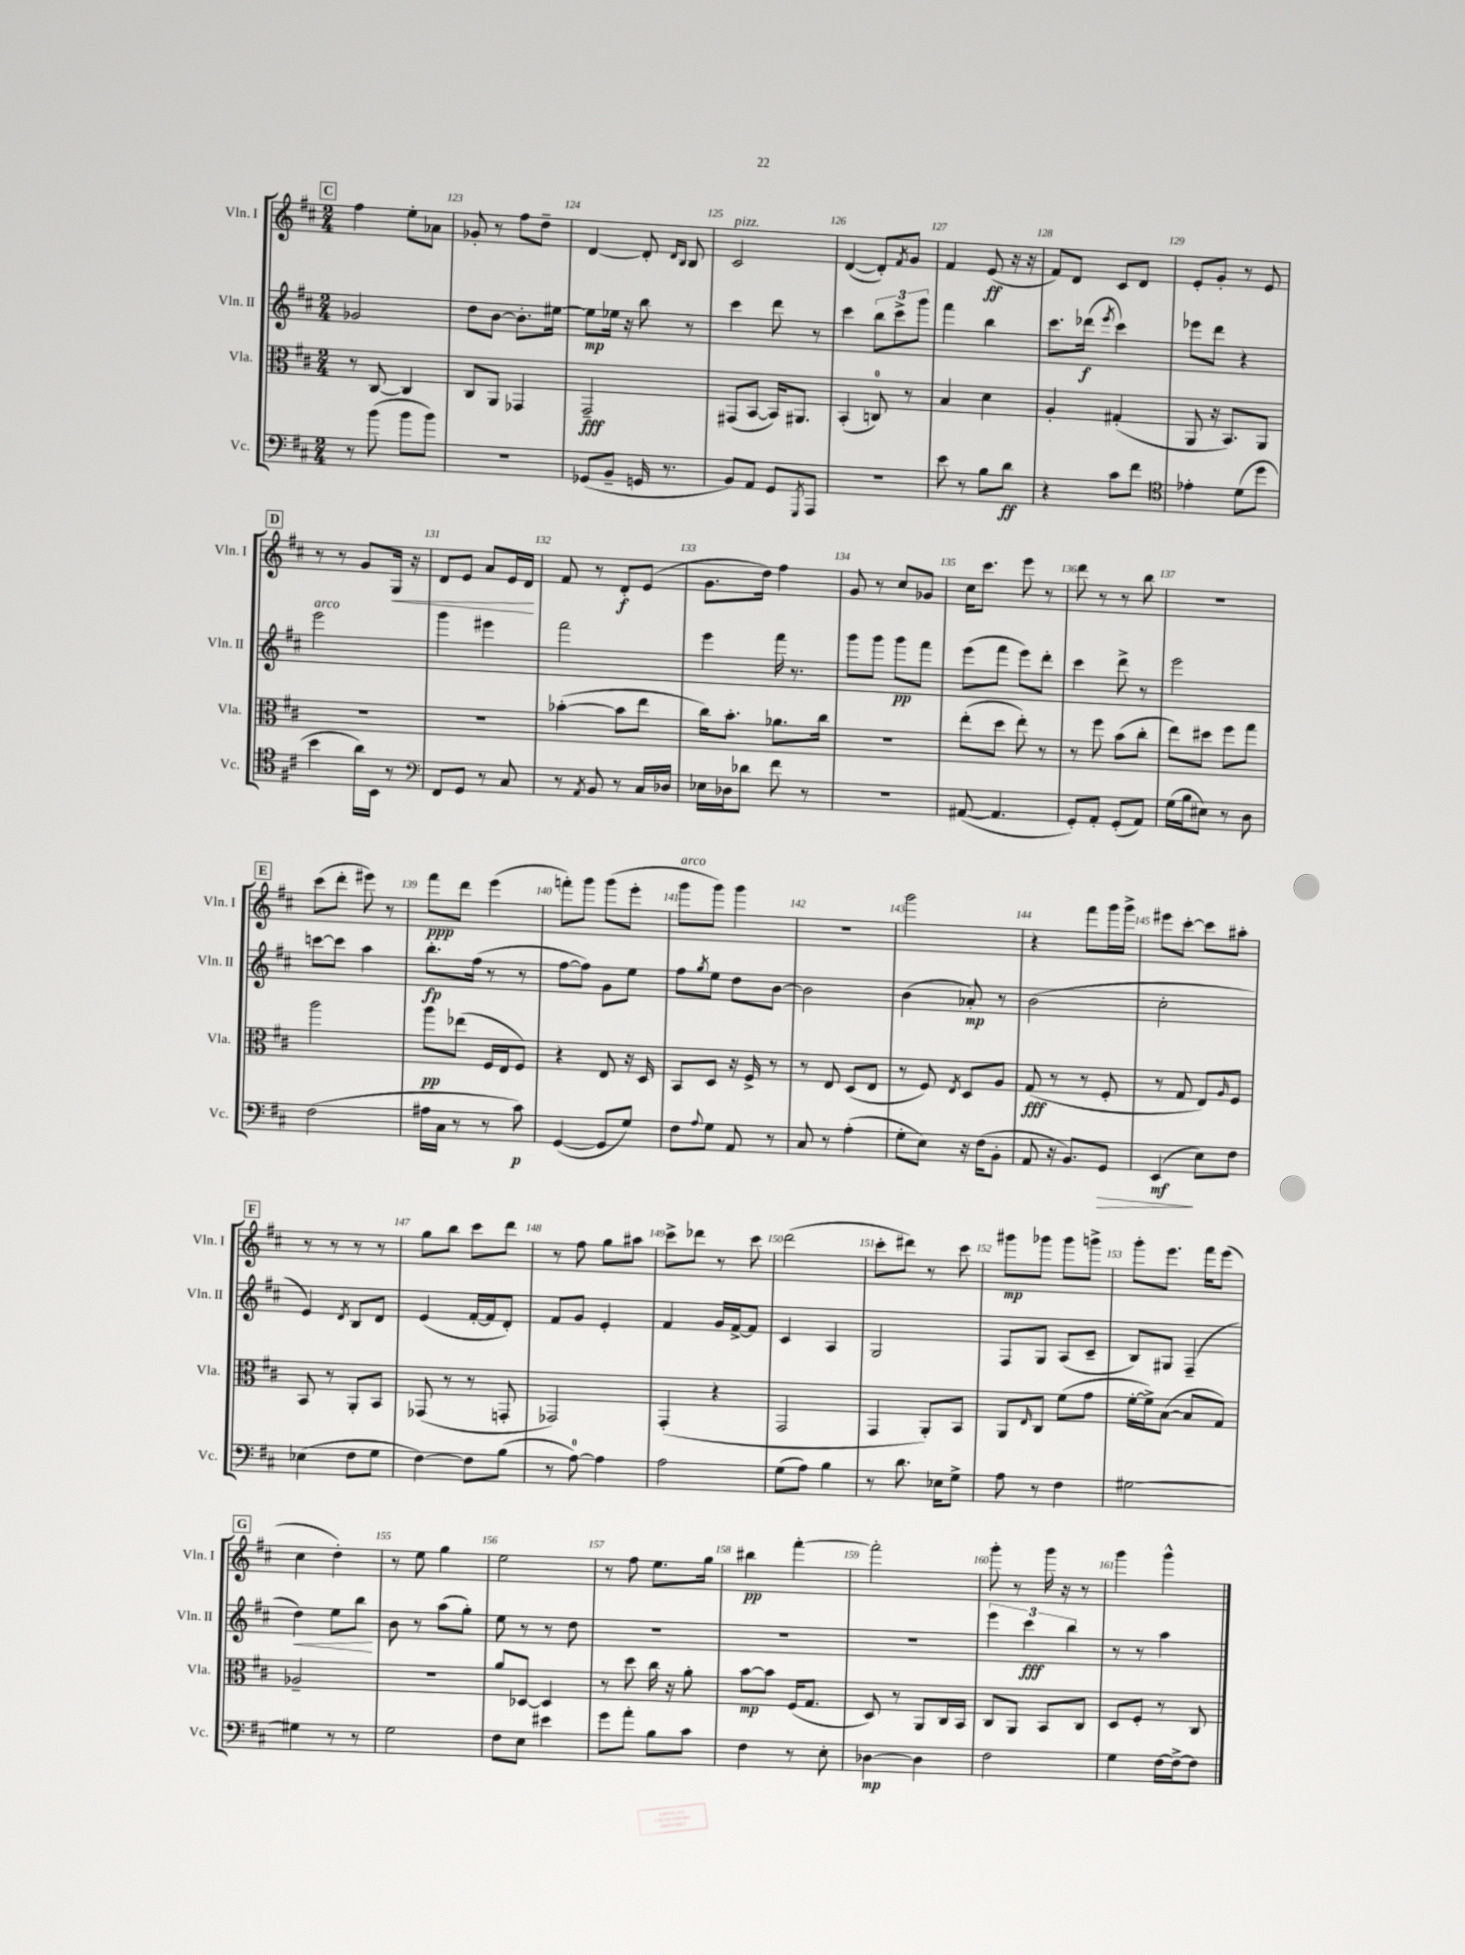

**kern	**kern	**kern	**kern
*staff4	*staff3	*staff2	*staff1
*clefF4	*clefC3	*clefG2	*clefG2
*k[f#c#]	*k[f#c#]	*k[f#c#]	*k[f#c#]
*M2/4	*M2/4	*M2/4	*M2/4
8r	8r	2g-	4ff#
(8b	[8C#	.	.
8b	4C#]	.	8ee'
8b)	.	.	8a-
=	=	=	=
2r	8C#	8dd	8g-'
.	8AA	[8b	8r
.	4GG-	8.b']	8ff#
.	.	.	8dd~
.	.	[16ee#	.
=	=	=	=
(8GG-	2GG~	8ee#]	[4d
8BB~	.	16ee-	.
.	.	16r	.
16GG	.	8bb	8d']
8.r	.	.	.
.	.	.	16qqd
.	.	.	16qqB
.	.	8r	8B
=	=	=	=
8BB)	(8GG#	4ccc#	2c#
8AA	[8BB	.	.
8GG	16BB])	8ddd	.
.	8.AA#	.	.
8qGGG	.	.	.
8AAA	.	8r	.
=	=	=	=
2r	(4BB'	4ccc#	([4d
.	8C)	12bb	8d'])
.	.	12ccc#^	.
.	.	.	8qf#
.	8r	.	8g
.	.	12ggg	.
=	=	=	=
8e	4B	4fff#	4f#
8r	.	.	.
8B	4d	4bb	(8e
8d	.	.	16r
.	.	.	16r
=	=	=	=
4r	4A'	8.ccc#	8f#)
.	.	.	8d
.	.	(16ddd-	.
.	.	8qeee	.
8c#	(4G#'	4ccc#)	8c#
8f#	.	.	8d
=	=	=	=
*clefC4	*	*	*
4e-'	8AA	8eee-	8e'
.	16r	8ddd	8g'
.	8.BB)	.	.
(8d	.	4r	8r
8dd	8AA	.	8e
=	=	=	=
4b	2r	2eee	8r
.	.	.	8r
16a)	.	.	8g
16BB	.	.	.
8r	.	.	16G
.	.	.	16r
=	=	=	=
*clefF4	*	*	*
8FF#	2r	4ggg	8d
8GG	.	.	8e
8r	.	4eee#	8a
8C#	.	.	16e
.	.	.	16d
=	=	=	=
8r	([4b-'	2fff#	8f#
8qAA	.	.	.
8BB	.	.	8r
8r	8b-]	.	8d'
16C#	8ee	.	(8e
16D-	.	.	.
=	=	=	=
16E-	16cc#)	4eee	8.g
16D-	8.b'	.	.
8d-	.	.	.
.	.	.	16dd)
8f#	8.a-	16fff#	4ff#
.	.	8.r	.
8r	.	.	.
.	16cc#	.	.
=	=	=	=
2r	2r	8ggg	8g
.	.	8ggg	8r
.	.	8ggg	8cc#
.	.	8fff#	8g-
=	=	=	=
([8AA#	(8ee'	(8eee	16cc#
.	.	.	8.ccc#
4.AA#]	8dd	8fff#	.
.	8ee')	8eee)	8eee
.	8r	8ddd'	8r
=	=	=	=
8GG')	8r	4ccc#	8ddd
8AA'	8ff#	.	8r
(8GG'	(8b	8ddd^	8r
8AA)	8cc#'	8r	8bb
=	=	=	=
(16G	8ee)	2eee	2r
16B	.	.	.
8E#)	8dd#	.	.
8r	8ff#	.	.
8D	8gg	.	.
=	=	=	=
(2F#	2aa	[8ccc	(8ccc#
.	.	8ccc]	8ddd'
.	.	4aa	8eee#)
.	.	.	8r
=	=	=	=
16A#	8aa	8.bb'	8fff#
16C#	.	.	.
8r	(8ee-	.	8ddd
.	.	(16ff#	.
8r	16F#	8r	(4eee
.	16E	.	.
8c#)	8F#)	8r	.
=	=	=	=
([4GG	4r	[8ff#	8fff')
.	.	8ff#])	8ggg
8GG]	8E	8g	(8ggg
8G)	16r	8ee	8eee'
.	16D	.	.
=	=	=	=
8F#	8BB	8ff#	8ggg
8qqA	.	8qgg	.
8G	8D	8ee	8ggg)
8AA	16r	8dd	4ggg
.	16F#^	.	.
8r	8r	[8b	.
=	=	=	=
8C#	8r	2b]	2r
8r	8E	.	.
(4A'	(8D	.	.
.	8E	.	.
=	=	=	=
8G'	8r	(4b	2ggg
8E)	8F#)	.	.
.	8qE	.	.
16r	8D	8a-')	.
(16F#	.	.	.
8BB'	8A	8r	.
=	=	=	=
8AA	(8G	(2b	4r
16r	8r	.	.
8.BB)	.	.	.
.	8r	.	8fff#
8GG	8F#'	.	16ggg
.	.	.	16ggg^
=	=	=	=
(4EE	8r	2cc#'	8eee#
.	8G	.	[8ccc#'
8E)	8E)	.	8ccc#]
.	16qqA	.	.
8F#	8F#	.	8aa#'
=	=	=	=
(4E-	8BB	4e)	8r
.	8r	.	8r
.	.	8qd	.
8F#	8AA'	8B	8r
8G	8BB	8d	8r
=	=	=	=
[4F#)	(8GG-	(4e	8gg
.	8r	.	8bb
8F#]	8r	[16f#'	8ccc#
.	.	16f#]	.
(8B	8GG'	8d')	8ddd
=	=	=	=
8r	2GG-)	8f#	8r
[8A)	.	8g	8ff#
4A]	.	4e'	8gg
.	.	.	8aa#
=	=	=	=
2A	(4GG'	4f#	8ccc#^
.	.	.	8ddd-
.	4r	16g	8r
.	.	[16f#^	.
.	.	8f#]	8ccc#
=	=	=	=
(8G	2GG	4c#	(2ddd
8A)	.	.	.
4B	.	4A	.
=	=	=	=
8r	4GG	2G	8ccc#'
8.d	.	.	8ddd#)
.	8AA')	.	8r
16E-	.	.	.
8G^	8BB	.	8ccc#
=	=	=	=
8A	8AA	8F#	8ggg#
.	16qqE	.	.
8r	8C#	8G	8ggg-
4F#	(8f#	(8A	8ggg-
.	8g	8c#~	8ggg^
=	=	=	=
[2G#	[16f#'	8B)	8ggg'
.	16f#^])	.	.
.	([8B	8G#	8.eee
.	8B]	(4F#~	.
.	.	.	16fff#
.	8G)	.	(8eee
=	=	=	=
4G#]	2A-~	4dd)	4cc#
8r	.	8ee	4dd')
8r	.	8bb	.
=	=	=	=
2G	2r	8b	8r
.	.	8r	8ee
.	.	(8aa	4gg
.	.	8gg')	.
=	=	=	=
8F#	8a	8ee	2ee
8E	[8D-	8r	.
4e#	4D-]	8r	.
.	.	8dd	.
=	=	=	=
8g	8r	2r	8r
8a'	8dd	.	8ff#
8B	16cc#	.	8.ee
.	16r	.	.
8c#	8a'	.	.
.	.	.	16gg
=	=	=	=
4F#	[8b	2r	4bb#
.	8b]	.	.
8r	(16F#	.	[4fff#'
.	8.G	.	.
8E'	.	.	.
=	=	=	=
[4D-	8D)	2r	2fff#']
.	8r	.	.
4D-]	8AA	.	.
.	16C#	.	.
.	16BB	.	.
=	=	=	=
2F#	8C#	6eee	8ggg'
.	8AA	.	8r
.	.	6ccc#	.
.	8BB	.	16ggg
.	.	.	16r
.	.	6bb	.
.	8C#	.	8r
=	=	=	=
4G	8D	8r	4ggg
.	8F#'	8r	.
[16F#	8r	4aa	4ggg^^
16F#^_	.	.	.
8F#]	8C#	.	.
==	==	==	==
*-	*-	*-	*-
